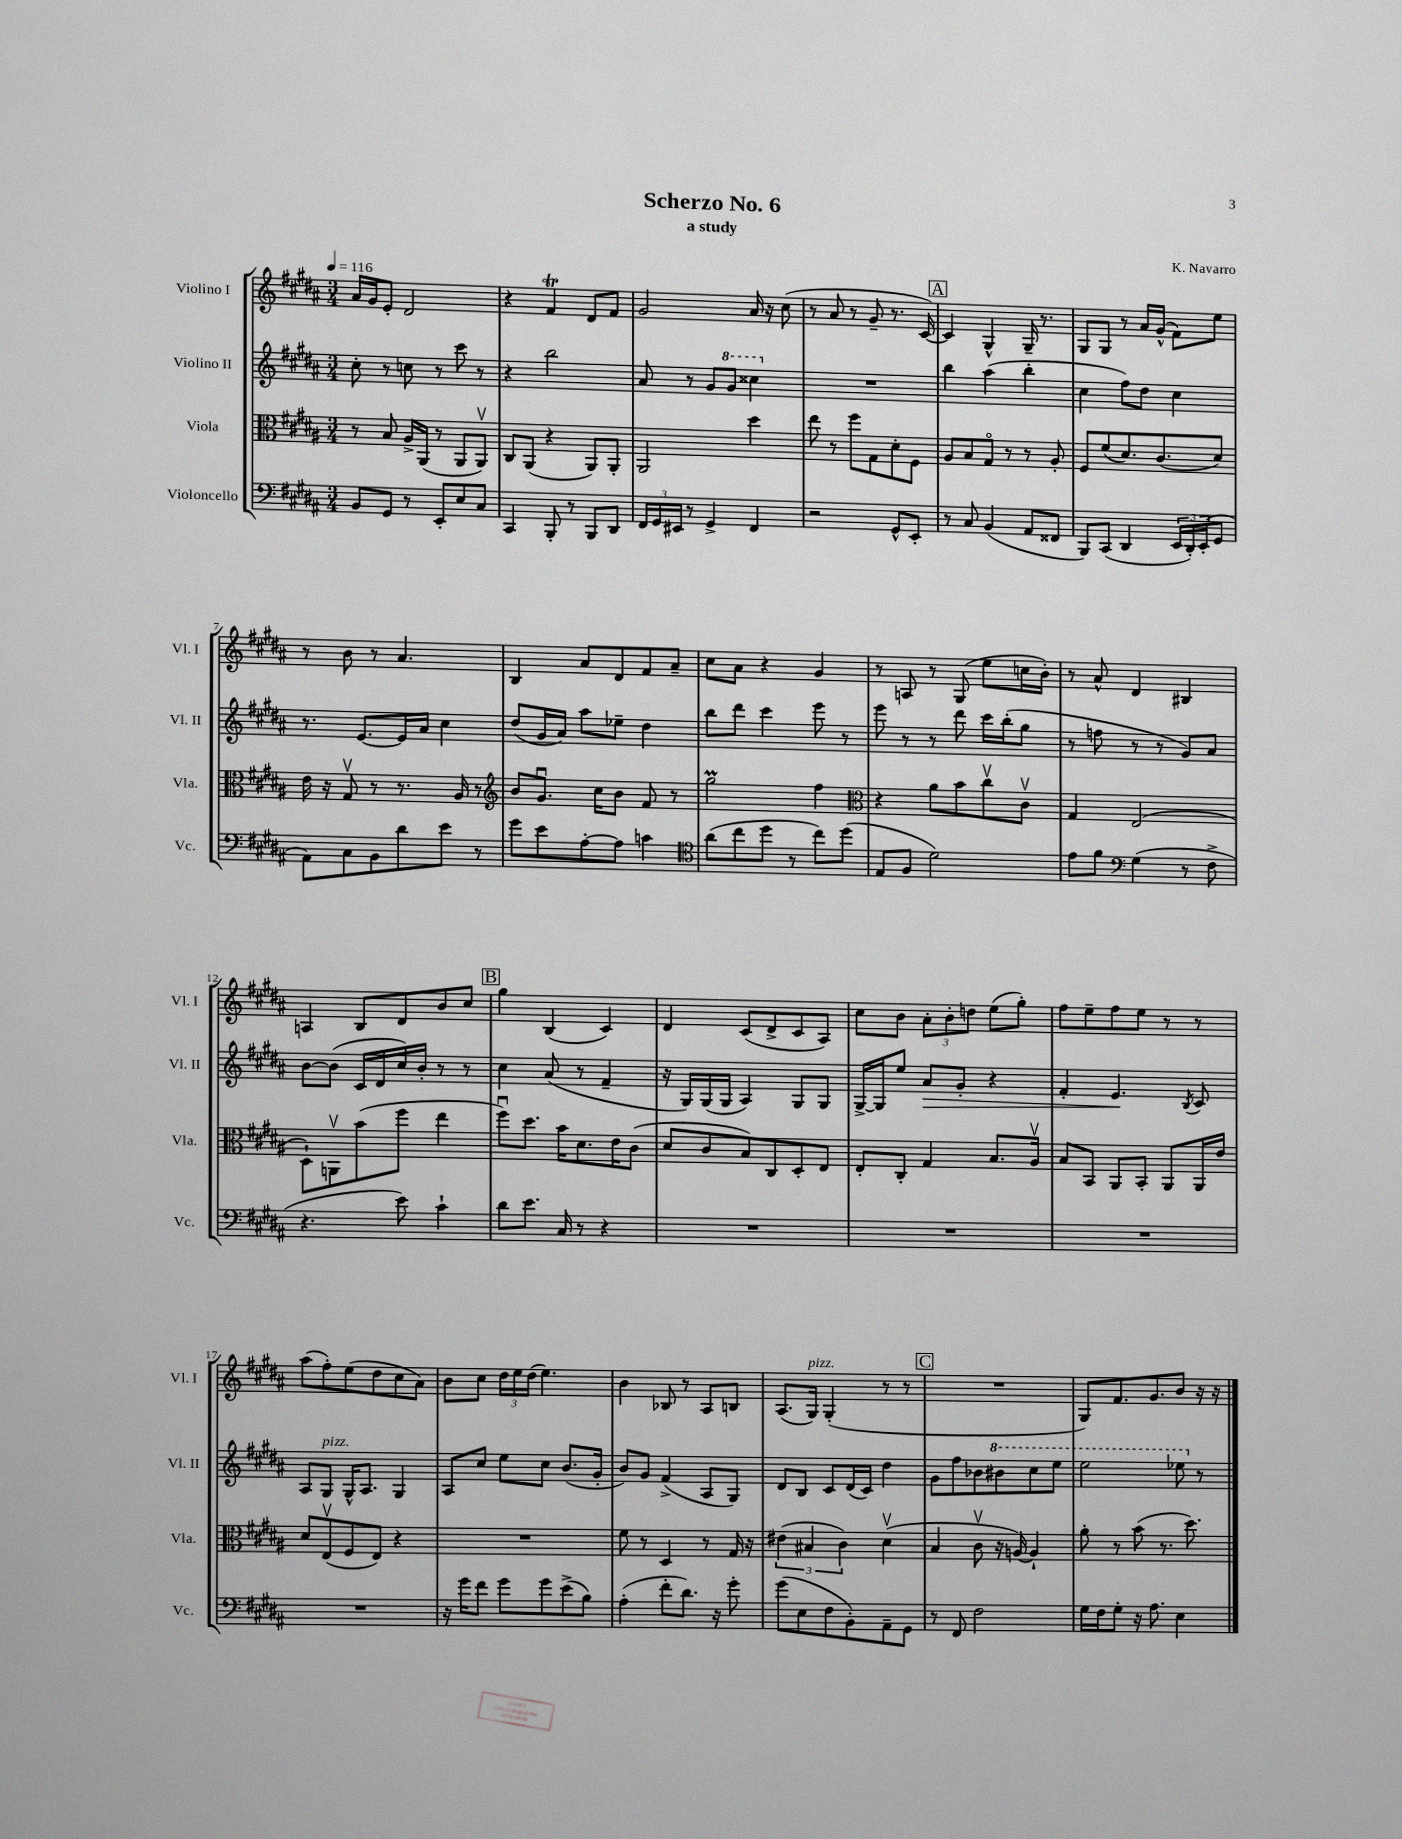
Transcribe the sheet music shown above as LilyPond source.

\header { title = "Scherzo No. 6" composer = "K. Navarro" subtitle = "a study" }
<<
\new StaffGroup <<
\new Staff = "s0" \with { instrumentName = "Violino I" shortInstrumentName = "Vl. I" } {
    \clef treble \key b \major \numericTimeSignature \time 3/4 \tempo 4 = 116
    ais'16 gis'16 e'8-. dis'2 |
    r4 fis'4\trill dis'8 fis'8 |
    gis'2 ais'16 r16 cis''8( |
    r8 ais'8 r8 gis'8-- r8. cis'16~) |
    \mark \markup { \box "A" } cis'4 gis4-^ gis16-- r8. |
    gis8 gis8 r8 ais'16 gis'16-^( fis'8) e''8 |
    r8 b'8 r8 ais'4. |
    b4 ais'8 dis'8 fis'8 ais'8-- |
    cis''8 ais'8 r4 gis'4 |
    r8 a8 r8 gis8( e''8 c''16 b'16-.) |
    r8 ais'8-^ dis'4 bis4 |
    a4 b8 dis'8 b'8 cis''8 |
    \mark \markup { \box "B" } gis''4 b4( cis'4) |
    dis'4 cis'8( dis'8-> cis'8 ais8) |
    cis''8 b'8 \tuplet 3/2 { ais'8-. b'8-. d''8 } e''8( gis''8-.) |
    fis''8 e''8-- fis''8 e''8 r8 r8 |
    ais''8( fis''8-.) e''8( dis''8 cis''8 ais'8) |
    b'8 cis''8 \tuplet 3/2 { dis''16 e''16 dis''16( } e''4.) |
    b'4 bes8 r8 ais8 b8 |
    ais8.( gis16^\markup { \italic "pizz." }) gis4-.( r8 r8 |
    \mark \markup { \box "C" } R2. |
    gis8) fis'8. gis'8. b'8 r16 r16 \bar "|." |
}
\new Staff = "s1" \with { instrumentName = "Violino II" shortInstrumentName = "Vl. II" } {
    \clef treble \key b \major \numericTimeSignature \time 3/4
    cis''8-. r8 c''8 r8 cis'''8 r8 |
    r4 b''2 |
    ais'8 r8 gis'8 \ottava #1 gis''8 cisis'''4 \ottava #0 |
    R2. |
    \mark \markup { \box "A" } b''4 ais''4( b''4-. |
    cis''4 fis''8) dis''8 cis''4 |
    r8. e'8.~ e'16 ais'16 cis''4 |
    dis''8( gis'16 ais'16) ais''8 ees''8-- dis''4 |
    b''8 dis'''8 cis'''4 e'''8 r8 |
    e'''8 r8 r8 dis'''8 cis'''16 b''16-.( gis''8 |
    r8 f''8 r8 r8 gis'8) ais'8 |
    b'8~ b'8( cis'16 dis'16 cis''16) b'16-. r8 r8 |
    \mark \markup { \box "B" } cis''4 ais'8( r8 fis'4-- |
    r16 gis16) gis16( gis16 ais4) gis8 gis8 |
    gis16~-> gis16 e''8 ais'8\> gis'8-. r4 |
    fis'4-. e'4.\! \acciaccatura { b8 } cis'8 |
    ais8 gis8^\markup { \italic "pizz." } gis16-^ ais8. gis4 |
    ais8 cis''8 e''8 cis''8 b'8.( gis'16-. |
    b'8) gis'8 fis'4->( ais8 gis8) |
    dis'8 b8 cis'8 dis'16( cis'16) dis''4 |
    \mark \markup { \box "C" } gis'8 fis''8 bes'8 \ottava #1 bis''8 cis'''8 e'''8 |
    e'''2 ees'''8 \ottava #0 r8 \bar "|." |
}
\new Staff = "s2" \with { instrumentName = "Viola" shortInstrumentName = "Vla." } {
    \clef alto \key b \major \numericTimeSignature \time 3/4
    r8 b8 ais16-> ais,16( r8 ais,8 ais,8\upbow) |
    cis8 ais,8( r4 ais,8) ais,8-. |
    ais,2 dis''4 |
    e''8 r8 fis''8 gis8 dis'8-. fis8 |
    \mark \markup { \box "A" } ais8 b8 gis8\flageolet r8 r8 ais8-. |
    fis8 fis'8( dis'8.) cis'8.( dis'8) |
    e'16 r16 gis8\upbow r8 r8. ais16 r8 |
    \clef treble b'8 gis'8.\downbow cis''16 b'8 fis'8 r8 |
    gis''2\prall fis''4 |
    \clef alto r4 ais'8 b'8 cis''8\upbow cis'8\upbow |
    gis4 e2( |
    dis8-!) a,8\upbow b'8( fis''8 e''4 |
    \mark \markup { \box "B" } fis''8\downbow) dis''8. b'16 dis'8. e'16 cis'8( |
    dis'8 cis'8 b8) cis8 dis8-. e8 |
    e8-. cis8-. gis4 b8. ais16\upbow |
    b8 b,8 ais,8 b,8-. ais,8 ais,16 e'16 |
    dis'8 e8\upbow( fis8 e8) r4 |
    R2. |
    fis'8 r8 dis4 r8 gis16 r16 |
    \tuplet 3/2 { eis'4( bis4 cis'4) } dis'4\upbow( |
    \mark \markup { \box "C" } b4 cis'8\upbow r16 a16~) a4-! |
    ais'8-. r8 b'8( r8. dis''8.) \bar "|." |
}
\new Staff = "s3" \with { instrumentName = "Violoncello" shortInstrumentName = "Vc." } {
    \clef bass \key b \major \numericTimeSignature \time 3/4
    b,8 gis,8 r8 e,8-. e8 cis8 |
    cis,4 b,,8-. r8 b,,8 dis,8 |
    \tuplet 3/2 { fis,16 gis,16 eis,16 } r8 gis,4-> fis,4 |
    r2 gis,8-^ e,8-. |
    \mark \markup { \box "A" } r8 cis8 b,4( ais,8 fisis,8 |
    b,,8) cis,8( dis,4 \tuplet 3/2 { e,16 dis,16-.) e,16-.( } gis,8 |
    ais,8) cis8 b,8 dis'8 e'8 r8 |
    gis'8 e'8 ais8~-. ais8 c'4 |
    \clef tenor ais'8( cis''8 dis''8 r8 cis''8) dis''8( |
    e8 fis8 dis'2) |
    e'8 fis'8 \clef bass gis4( r8 fis8-> |
    r4. e'8) cis'4-! |
    \mark \markup { \box "B" } dis'8 e'8. cis16 r8 r4 |
    R2. |
    R2. |
    R2. |
    R2. |
    r16 gis'16 fis'8 gis'8 gis'8 e'8->( b8) |
    ais4-.( fis'8-. dis'8.) r16 gis'8-. |
    gis'8( e8 fis8 b,8-.) ais,8-- gis,8 |
    \mark \markup { \box "C" } r8 fis,8 fis2 |
    gis16 fis16 gis8-. r16 ais8. e4 \bar "|." |
}
>>
>>
